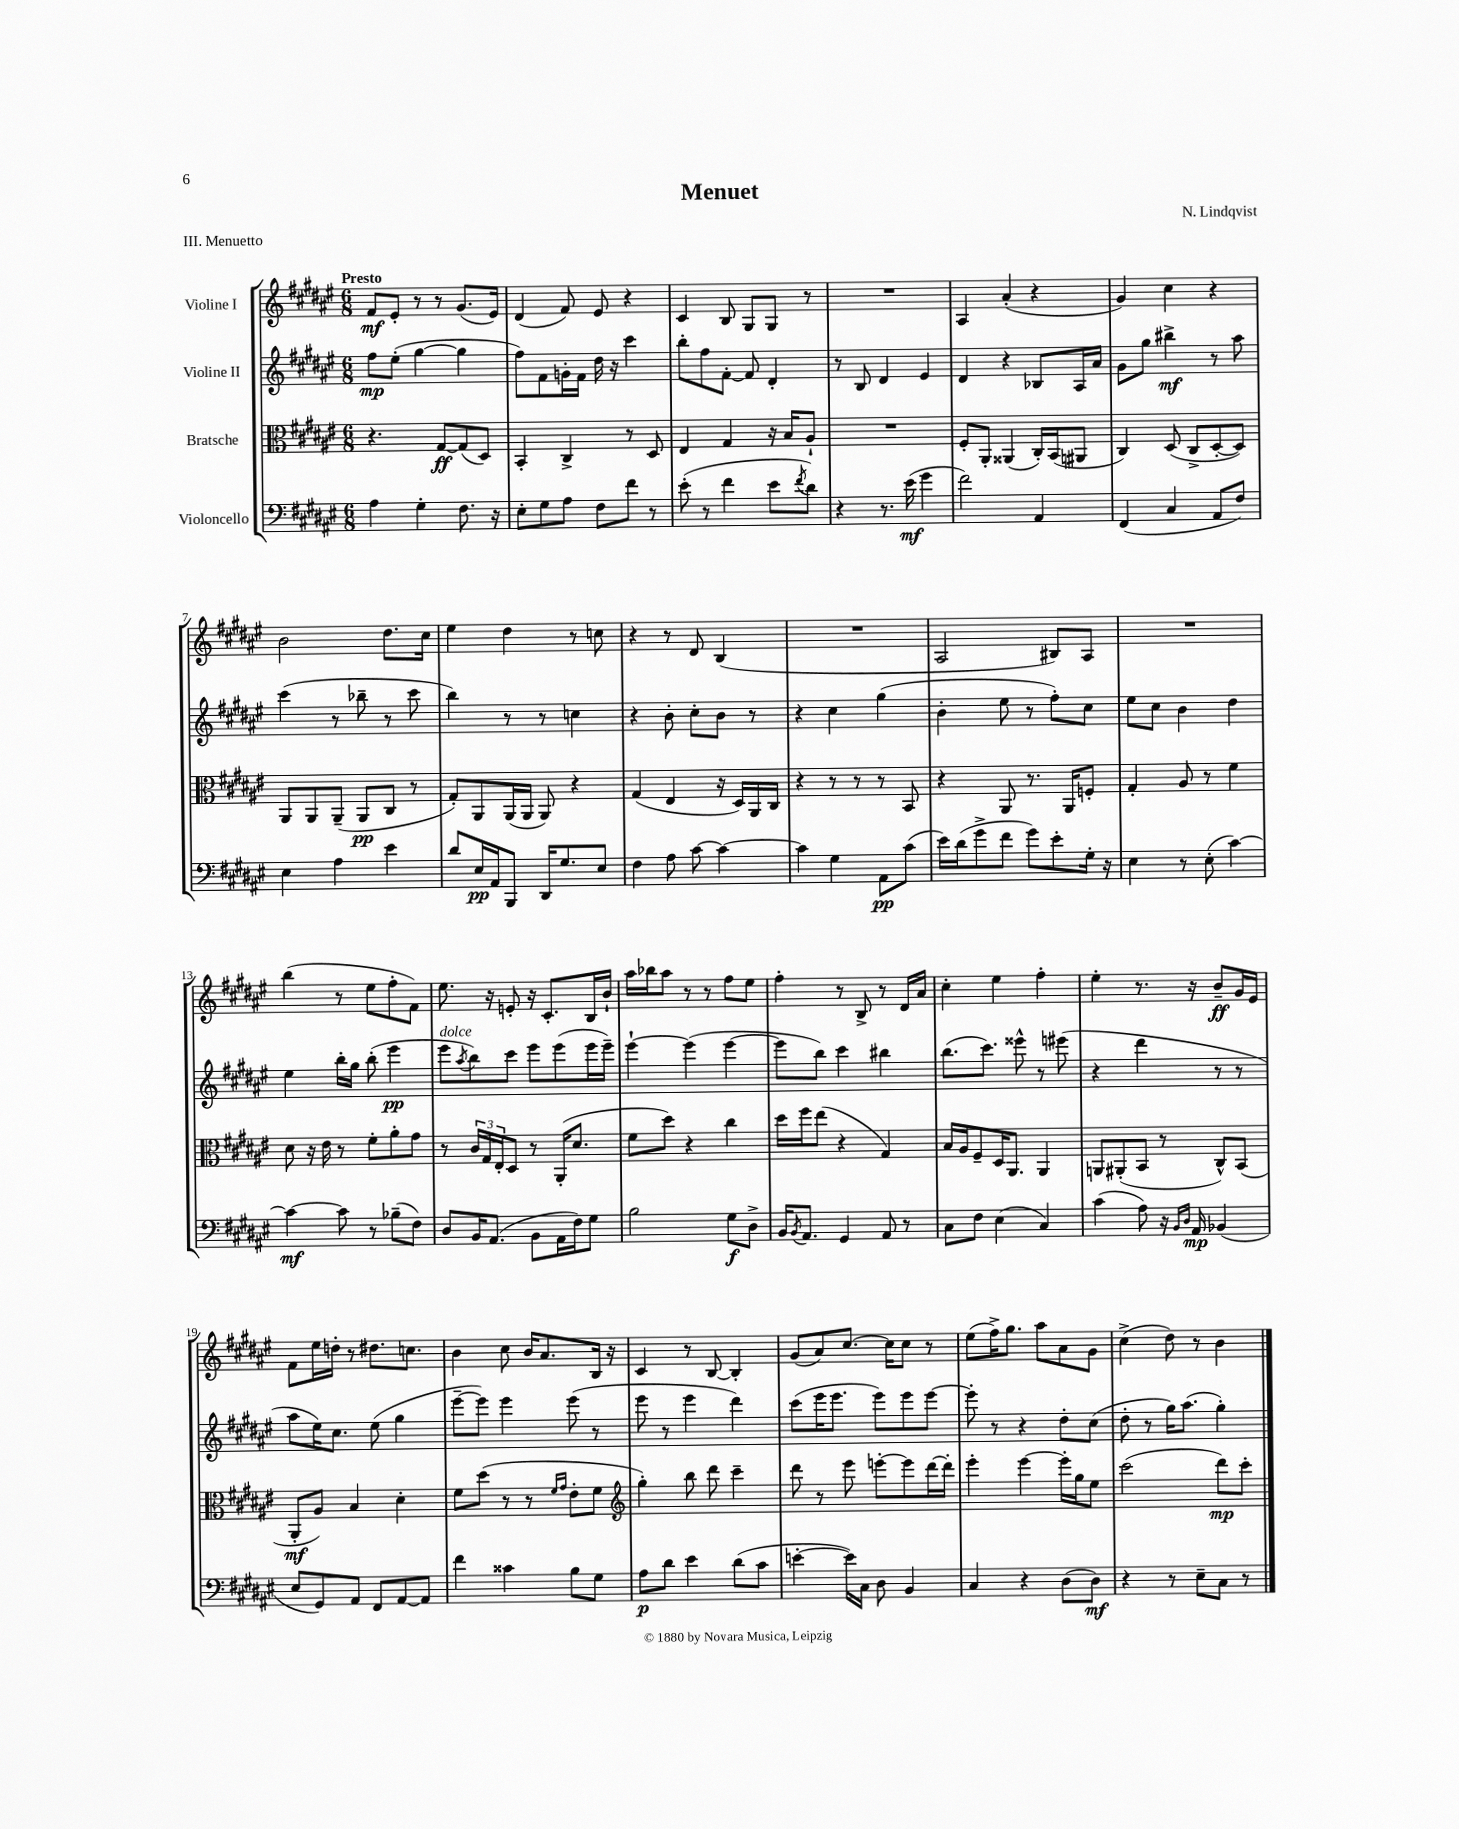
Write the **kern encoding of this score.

**kern	**dynam	**kern	**dynam	**kern	**dynam	**kern	**dynam
*part4	*part4	*part3	*part3	*part2	*part2	*part1	*part1
*staff4	*staff4	*staff3	*staff3	*staff2	*staff2	*staff1	*staff1
*I"Violoncello	*	*I"Bratsche	*	*I"Violine II	*	*I"Violine I	*
*clefF4	*	*clefC3	*	*clefG2	*	*clefG2	*
*k[f#c#g#d#a#e#]	*	*k[f#c#g#d#a#e#]	*	*k[f#c#g#d#a#e#]	*	*k[f#c#g#d#a#e#]	*
*M6/8	*	*M6/8	*	*M6/8	*	*M6/8	*
=1	=1	=1	=1	=1	=1	=1	=1
!	!	!	!	!	!	!LO:TX:a:B:t=Presto	!
4A#\	.	4.r	.	8ff#\L	mp	8f#/L	mf
.	.	.	.	(8ee#'\J	.	8e#'/J	.
4G#'\	.	.	.	[4gg#\	.	8r	.
.	.	[8G#/L	ff	.	.	8r	.
8.F#\	.	(8G#/]	.	4gg#\]	.	(8.g#/L	.
.	.	8D#/J)	.	.	.	.	.
16r	.	.	.	.	.	16e#/Jk)	.
=2	=2	=2	=2	=2	=2	=2	=2
8E#'\L	.	4BB'/	.	8ff#\L)	.	(4d#/	.
8G#\	.	.	.	8f#\	.	.	.
8A#\J	.	4C#^/	.	16gn'\L	.	8f#/)	.
.	.	.	.	16f#\JJ	.	.	.
8F#\L	.	.	.	16dd#\	.	8e#/	.
.	.	.	.	16r	.	.	.
8f#\J	.	8r	.	4ccc#\	.	4r	.
8r	.	8D#/	.	.	.	.	.
=3	=3	=3	=3	=3	=3	=3	=3
(8e#'\	.	4E#/	.	8bb'\L	.	4c#/	.
8r	.	.	.	8ff#\	.	.	.
4f#\	.	4G#/	.	[8f#'\J	.	8B/	.
.	.	.	.	8f#/]	.	8G#/L	.
8e#\L	.	16r	.	4d#'/	.	8G#/J	.
.	.	16B/KL	.	.	.	.	.
8qf#/	.	.	.	.	.	.	.
8d#\J)	.	8A#`/J	.	.	.	8r	.
=4	=4	=4	=4	=4	=4	=4	=4
4r	.	2.r	.	8r	.	2.r	.
.	.	.	.	8B/	.	.	.
8.r	.	.	.	4d#/	.	.	.
(16e#\	mf	.	.	.	.	.	.
4g#\	.	.	.	4e#/	.	.	.
=5	=5	=5	=5	=5	=5	=5	=5
2f#\)	.	8F#'/L	.	4d#/	.	4A#/	.
.	.	8AA#'/J	.	.	.	.	.
.	.	(4AA##X/	.	4r	.	(4a#'/	.
4AA#/	.	16C#'/LL)	.	8B-X/L	.	4r	.
.	.	(16BB/J	.	.	.	.	.
.	.	8AA#X/J	.	16A#/L	.	.	.
.	.	.	.	16a#/JJ	.	.	.
=6	=6	=6	=6	=6	=6	=6	=6
(4FF#/	.	4C#/)	.	8g#\L	.	4g#/)	.
.	.	.	.	8gg#\J	.	.	.
4C#/	.	(8D#/	.	4bb#X^\	mf	4cc#\	.
.	.	8C#^/L	.	.	.	.	.
8AA#/L	.	[8D#'/	.	8r	.	4r	.
8F#/J)	.	8D#/J])	.	8aa#\	.	.	.
!!LO:LB:g=z
=7	=7	=7	=7	=7	=7	=7	=7
4E#\	.	8AA#/L	.	(4ccc#\	.	2b\	.
.	.	8AA#/	.	.	.	.	.
4A#\	.	(8AA#~/J	.	8r	.	.	.
.	.	8AA#/L	pp	8bb-X~\	.	.	.
4e#\	.	8C#/J	.	8r	.	8.dd#\L	.
.	.	8r	.	8ccc#\	.	.	.
.	.	.	.	.	.	16cc#\Jk	.
=8	=8	=8	=8	=8	=8	=8	=8
8d#/L	.	8G#'/L)	.	4bb\)	.	4ee#\	.
16E#/L	pp	8AA#/	.	.	.	.	.
16AA#/J	.	.	.	.	.	.	.
8BBB/J	.	(16AA#/L	.	8r	.	4dd#\	.
.	.	16AA#/JJ	.	.	.	.	.
16DD#/KL	.	8AA#/)	.	8r	.	.	.
8.G#/	.	.	.	.	.	.	.
.	.	4r	.	4ccn\	.	8r	.
8E#/J	.	.	.	.	.	8ccn\	.
=9	=9	=9	=9	=9	=9	=9	=9
4F#\	.	(4G#/	.	4r	.	4r	.
8A#\	.	4E#/	.	8b'\	.	8r	.
[8c#\	.	.	.	8cc#'\L	.	8d#/	.
4c#\_	.	16r	.	8b\J	.	(4B/	.
.	.	16D#/LL)	.	.	.	.	.
.	.	16AA#/	.	8r	.	.	.
.	.	16C#/JJ	.	.	.	.	.
=10	=10	=10	=10	=10	=10	=10	=10
4c#\]	.	4r	.	4r	.	2.r	.
4G#\	.	8r	.	4cc#\	.	.	.
.	.	8r	.	.	.	.	.
8AA#\L	pp	8r	.	(4gg#\	.	.	.
(8c#\J	.	8BB/	.	.	.	.	.
=11	=11	=11	=11	=11	=11	=11	=11
16e#\LL)	.	4r	.	4b'\	.	2A#/	.
(16d#\J	.	.	.	.	.	.	.
8g#^\	.	.	.	.	.	.	.
8f#\J	.	8AA#/	.	8ee#\	.	.	.
8g#\L)	.	8.r	.	8r	.	.	.
8e#'\	.	.	.	8ff#'\L)	.	8B#X/L)	.
.	.	16AA#/KL	.	.	.	.	.
16G#'\Jk	.	8Fn'/J	.	8cc#\J	.	8A#/J	.
16r	.	.	.	.	.	.	.
=12	=12	=12	=12	=12	=12	=12	=12
4E#\	.	4G#'/	.	8ee#\L	.	2.r	.
.	.	.	.	8cc#\J	.	.	.
8r	.	8A#/	.	4b\	.	.	.
(8E#'\	.	8r	.	.	.	.	.
[4c#\)	.	4f#\	.	4dd#\	.	.	.
!!LO:LB:g=z
=13	=13	=13	=13	=13	=13	=13	=13
4c#\_	mf	8d#\	.	4ee#\	.	(4bb\	.
.	.	16r	.	.	.	.	.
.	.	16e#\	.	.	.	.	.
8c#\]	.	8r	.	16bb'\LL	.	8r	.
.	.	.	.	16gg#\JJ	.	.	.
8r	.	8f#'\L	.	(8bb'\	.	8ee#\L	.
(8B-X~\L	.	8a#'\	.	4eee#\	pp	8ff#'\	.
8F#\J)	.	8g#\J	.	.	.	8f#\J)	.
=14	=14	=14	=14	=14	=14	=14	=14
!	!	!	!	!LO:TX:a:i:t=dolce	!	!	!
8D#/L	.	8r	.	8eee#\L	.	8.ee#\	.
.	.	.	.	8qaa#/	.	.	.
16BB/K	.	24c#/LL	.	8bb\)	.	.	.
.	.	24G#/	.	.	.	.	.
(8.AA#/J	.	.	.	.	.	16r	.
.	.	24E#'/J	.	.	.	.	.
.	.	8D#/J	.	8ccc#\J	.	8en'/	.
8BB\L	.	8r	.	8eee#\L	.	16r	.
.	.	.	.	.	.	8.c#'/L	.
16AA#\L	.	(16AA#'/KL	.	(8eee#\	.	.	.
16F#\J)	.	8.d#/J	.	.	.	.	.
8G#\J	.	.	.	16eee#\L	.	16B/L	.
.	.	.	.	16eee#~\JJ)	.	16b`/JJ	.
=15	=15	=15	=15	=15	=15	=15	=15
2B\	.	8f#\L	.	[4eee#`\	.	16aa#\LL	.
.	.	.	.	.	.	16bb-X\J	.
.	.	8dd#\J)	.	.	.	8aa#\J	.
.	.	4r	.	(4eee#\]	.	8r	.
.	.	.	.	.	.	8r	.
8G#\L	f	4cc#\	.	[4eee#\	.	8ff#\L	.
8D#^\J	.	.	.	.	.	8ee#\J	.
=16	=16	=16	=16	=16	=16	=16	=16
16BB/KL	.	16dd#\LL	.	8eee#\L]	.	4ff#'\	.
8qBB/	.	.	.	.	.	.	.
8.AA#/J	.	16ff#\J	.	.	.	.	.
.	.	(8ee#\J	.	8bb\J)	.	.	.
4GG#/	.	4r	.	4ccc#\	.	8r	.
.	.	.	.	.	.	8B^/	.
8AA#/	.	4G#/)	.	4bb#X\	.	8r	.
8r	.	.	.	.	.	16d#/LL	.
.	.	.	.	.	.	16a#/JJ	.
=17	=17	=17	=17	=17	=17	=17	=17
8C#\L	.	16B/LL	.	(8.bb\L	.	4cc#'\	.
.	.	16A#/J	.	.	.	.	.
8F#\J	.	8F#~/	.	.	.	.	.
.	.	.	.	8.ccc#\J)	.	.	.
(4E#\	.	16D#/K	.	.	.	4ee#\	.
.	.	8.AA#/J	.	.	.	.	.
.	.	.	.	8eee##X^^\	.	.	.
4C#/)	.	4AA#/	.	8r	.	4ff#'\	.
.	.	.	.	(8eee#X\	.	.	.
=18	=18	=18	=18	=18	=18	=18	=18
(4c#\	.	8AAn/L	.	4r	.	4ee#'\	.
.	.	(8AA#X'/	.	.	.	.	.
8A#\)	.	8BB/J	.	4ddd#\	.	8.r	.
16r	.	8r	.	.	.	.	.
16qqBB/LL	.	.	.	.	.	.	.
16qqD#/JJ	.	.	.	.	.	.	.
16AA#/	mp	.	.	.	.	16r	.
(4BB-X/	.	8C#^^/L)	.	8r	.	8b~/L	ff
.	.	(8BB/J	.	8r	.	16g#/L	.
.	.	.	.	.	.	16e#/JJ	.
!!LO:LB:g=z
=19	=19	=19	=19	=19	=19	=19	=19
8E#/L	.	8AA#'/L	mf	8aa#\L	.	8f#\L	.
8GG#/)	.	8A#/J)	.	16ee#\K)	.	16ee#\L	.
.	.	.	.	8.cc#\J	.	16ddn'\JJ	.
8AA#/J	.	4B/	.	.	.	8r	.
8FF#/L	.	.	.	(8ee#\	.	8.dd#X\L	.
[8AA#/	.	4d#'\	.	4gg#\	.	.	.
.	.	.	.	.	.	8.ccn\J	.
8AA#/J]	.	.	.	.	.	.	.
=20	=20	=20	=20	=20	=20	=20	=20
4f#\	.	8f#\L	.	[8eee#~\L	.	4b\	.
.	.	(8dd#\J	.	8eee#\J])	.	.	.
4c##X\	.	8r	.	4eee#\	.	8cc#\	.
.	.	8r	.	.	.	16b/KL	.
.	.	.	.	.	.	8.a#/	.
.	.	16qqf#/LL	.	.	.	.	.
.	.	16qqg#/JJ	.	.	.	.	.
8B\L	.	8e#'\L	.	(8eee#\	.	.	.
8G#\J	.	8f#\J	.	8r	.	16B/Jk	.
.	.	.	.	.	.	16r	.
=21	=21	=21	=21	=21	=21	=21	=21
*	*	*clefG2	*	*	*	*	*
8A#\L	p	4gg#'\)	.	8eee#\	.	4c#/	.
8d#\J	.	.	.	8r	.	.	.
4e#\	.	8bb\	.	4eee#\	.	8r	.
.	.	8ddd#\	.	.	.	[8B/	.
(8d#\L	.	4ccc#~\	.	4ddd#\)	.	4B'/]	.
8c#\J	.	.	.	.	.	.	.
=22	=22	=22	=22	=22	=22	=22	=22
[4en'\	.	8ddd#\	.	(8ccc#\L	.	(8g#/L	.
.	.	8r	.	16eee#\K	.	8a#/)	.
.	.	.	.	8.eee#\J	.	.	.
16e\LL])	.	8eee#\	.	.	.	[8.cc#/J	.
16C#\JJ	.	.	.	.	.	.	.
8D#\	.	[8eeen'\L	.	8eee#\L)	.	.	.
.	.	.	.	.	.	16cc#\KL]	.
4BB/	.	8eee\]	.	8eee#\	.	8cc#\J	.
.	.	[16ddd#\L	.	[8eee#\J	.	8r	.
.	.	16ddd#'\JJ]	.	.	.	.	.
=23	=23	=23	=23	=23	=23	=23	=23
4C#/	.	4eee#'\	.	8eee#'\]	.	(8ee#\L	.
.	.	.	.	8r	.	16ff#^\K)	.
.	.	.	.	.	.	8.gg#\J	.
4r	.	[4eee#\	.	4r	.	.	.
.	.	.	.	.	.	8aa#\L	.
(8D#\L	.	16eee#'\LL]	.	8dd#'\L	.	8a#\	.
.	.	16gg#\J	.	.	.	.	.
8D#\J)	mf	8ee#\J	.	(8cc#\J	.	8g#\J	.
=24	=24	=24	=24	=24	=24	=24	=24
4r	.	(2ccc#\	.	8dd#'\	.	(4cc#^\	.
.	.	.	.	8r	.	.	.
8r	.	.	.	16gg#\KL)	.	8dd#\)	.
.	.	.	.	(8.aa#\J	.	.	.
8E#~\L	.	.	.	.	.	8r	.
8C#\J	.	8ddd#\L)	mp	4gg#'\)	.	4b\	.
8r	.	8ccc#'\J	.	.	.	.	.
==	==	==	==	==	==	==	==
*-	*-	*-	*-	*-	*-	*-	*-
